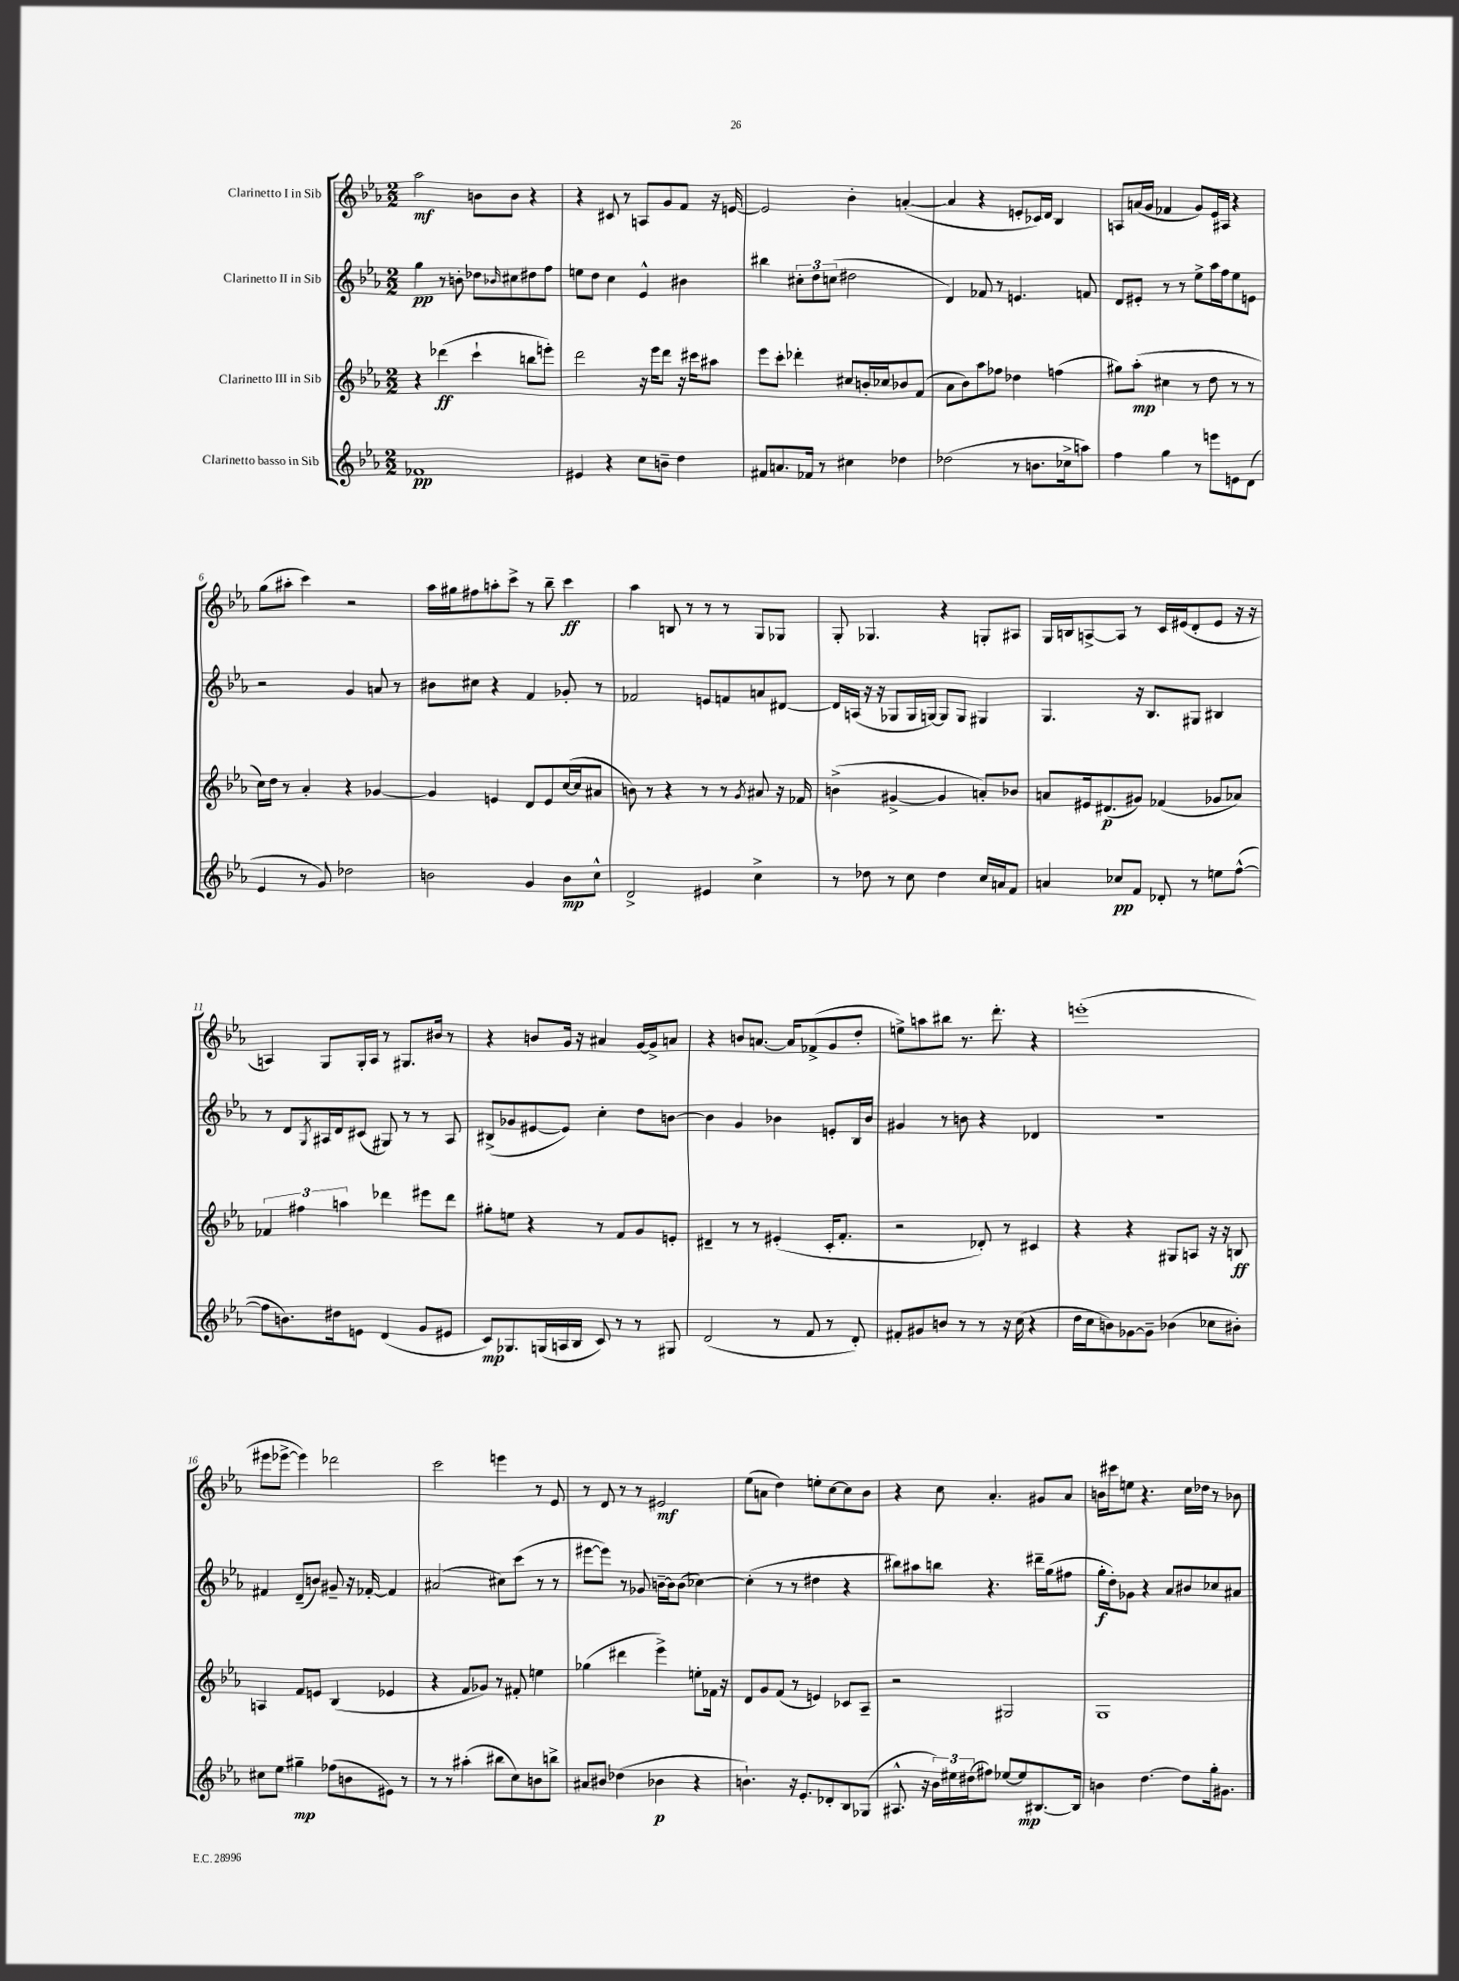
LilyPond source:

<<
\new StaffGroup <<
\new Staff = "s0" \with { instrumentName = "Clarinetto I in Sib" } {
    \clef treble \key ees \major \numericTimeSignature \time 2/2
    aes''2\mf b'8 b'8 r4 |
    r4 cis'8 r8 a8 g'8 f'8 r16 e'16~ |
    e'2 bes'4-. a'4~-.( |
    a'4 r4 e'8-. ces'16) d'16 bes4 |
    a8 a'16( g'16 fes'4 g'8) ees'16 ais16 r4 |
    g''8( ais''8-. c'''4) r2 |
    aes''16 gis''16 fis''8 a''8-. c'''8-> r8 bes''8-- c'''4\ff |
    aes''4 b8 r8 r8 r8 g8 ges8 |
    g8-. ges4. r4 g8-. ais8 |
    g16 b16 a8~-> a8 r8 c'16 eis'16( d'8-. eis'8 r16 r16 |
    a4) g8 g16-. a16 r8 gis8. bis'16 r8 |
    r4 b'8 g'16 r16 ais'4 g'16~ g'16-> a'8 |
    r4 b'8 a'8.~ a'16 fes'8->( g'8 d''8-. |
    e''8->) a''8 bis''8 r8. d'''8.-. r4 |
    e'''1-.( |
    eis'''8 ees'''8~-> ees'''4) des'''2 |
    c'''2 e'''4 r8 ees'8 |
    r8 d'8 r8 r8 eis'2\mf |
    ees''8( a'8 d''4) e''8-. c''8~ c''8 bes'8 |
    r4 c''8 aes'4.-. gis'8 aes'8 |
    b'16 cis'''16 e''8 r4. c''16 des''16 r8 bes'8 \bar "|." |
}
\new Staff = "s1" \with { instrumentName = "Clarinetto II in Sib" } {
    \clef treble \key ees \major \numericTimeSignature \time 2/2
    g''4\pp r8 b'8-. des''8 \grace { bes'16 } cis''8 dis''8 f''8 |
    e''8 d''8 c''4 ees'4-^ bis'4 |
    bis''4 \tuplet 3/2 { cis''8-. d''8 c''8( } dis''2 |
    d'4) fes'8 r8 e'4. f'8 |
    d'8 eis'8-. r8 r8 ees''8-> aes''16 f''16 ees''8 e'8 |
    r2 g'4 a'8 r8 |
    bis'8 cis''8 r4 f'4 ges'8-. r8 |
    fes'2 e'8 f'8 a'8 dis'8~ |
    dis'16 a16( r16 r16 ges8 ges16 g16~) g8 g8 gis4 |
    g4. r16 bes8. gis8 bis4 |
    r8 d'8 \acciaccatura { g8 } ais16 d'16 cis'8( gis8) r8 r8 ais8 |
    bis8->( ges'8 eis'8~ eis'8) c''4-. d''8 b'8~ |
    b'4 g'4 bes'4 e'8-. bes16 bes'16 |
    gis'4 r8 b'8 r4 des'4 |
    R1 |
    fis'4 d'8--( b'8) gis'8-- r16 fes'16~-. fes'4 |
    ais'2( cis''8) c'''8( r8 r8 |
    eis'''8~ eis'''8) r8 ges'8 b'16~-- b'16 b'8( ces''4~) |
    ces''4-.( r8 r8 dis''4 r4 |
    bis''8) ais''8 b''8 r4. dis'''16-- g''16( fis''8 |
    g''16-.\f d''16-.) ges'8 r4 aes'8 bis'8 ces''8 ais'8 \bar "|." |
}
\new Staff = "s2" \with { instrumentName = "Clarinetto III in Sib" } {
    \clef treble \key ees \major \numericTimeSignature \time 2/2
    r4 des'''4\ff( c'''4-! b''8 e'''8-.) |
    d'''2 r16 ees'''16 d'''8 r16 cis'''16 ais''8 |
    ees'''8 c'''8-. des'''4-. cis''8 b'16-. ces''16 bes'8 f'8( |
    aes'8 bes'8) aes''8 fes''8 des''4 f''4( |
    gis''8) aes''8-.\mp( cis''4 r8 d''8 r8 r8 |
    c''16) d''16 r8 aes'4-. r4 ges'4~ |
    ges'4 e'4 d'8 e'8 c''16~( c''16 ais'8 |
    b'8) r8 r4 r8 r8 \acciaccatura { g'8 } ais'8 r16 fes'16 |
    b'4->( gis'4~-> gis'4 a'8-.) bes'8 |
    a'8 eis'16 dis'8.\p( gis'8) fes'4( ges'8 aes'8) |
    \tuplet 3/2 { fes'4 fis''4 a''4 } des'''4 eis'''8 des'''8 |
    gis''8-. e''8 r4 r8 f'8 g'8 e'8-. |
    dis'4-- r8 r8 eis'4-.( c'16-. f'8.-. |
    r2 des'8-.) r8 cis'4 |
    r4 r4 gis8 a8 r16 r16 b8\ff |
    a4 f'8 e'8 bes4( ees'4 |
    r4 f'8 ges'8) r8 fis'8-. e''4 |
    ges''4( dis'''4 ees'''4->) e''8-. fes'16 r16 |
    d'8 g'8 f'8( r8 e'4) ces'8 aes8-- |
    r2 gis2 |
    g1 \bar "|." |
}
\new Staff = "s3" \with { instrumentName = "Clarinetto basso in Sib" } {
    \clef treble \key ees \major \numericTimeSignature \time 2/2
    fes'1\pp |
    eis'4 r4 c''8 b'8-- d''4 |
    fis'8 a'8. fes'16 r8 cis''4 des''4 |
    des''2( r8 b'8. ces''16-> a''8) |
    f''4 g''4 r8 e'''8 e'8 d'8( |
    ees'4 r8 g'8) des''2 |
    b'2 g'4 b'8\mp c''8-^ |
    d'2-> eis'4 c''4-> |
    r8 des''8 r8 c''8 des''4 c''16 a'16 f'8 |
    a'4 ces''8\pp f'8 des'8-. r8 e''8 f''8~-^( |
    f''8 b'8.) dis''16 e'8 d'4( g'8 eis'8 |
    c'8\mp) ges8. g16( a16 bes16 c'8) r8 r8 gis8 |
    d'2( r8 f'8 r8 d'8-.) |
    fis'8-. gis'8 b'8 r8 r8 r16 c''16( r4 |
    d''16 c''16 b'8) ges'8~ ges'8-- bes'4( ces''8 bis'8-.) |
    cis''8 ees''8 gis''4--\mp fes''8( b'8 eis'8) r8 |
    r8 r8 ais''4-.( bis''8 c''8) b'8 b''8-> |
    ais'8 bis'8 des''4( bes'4\p r4 |
    b'4.-!) r16 ees'8.-. des'8-. bes8 ges8( |
    ais8.-^ r16 \tuplet 3/2 { bes'16) eis''16 dis''16( } fis''8) ees''8~ ees''8\mp bis8.~ bis16 |
    b'4 d''4.~ d''8 g''16-. gis'8. \bar "|." |
}
>>
>>
